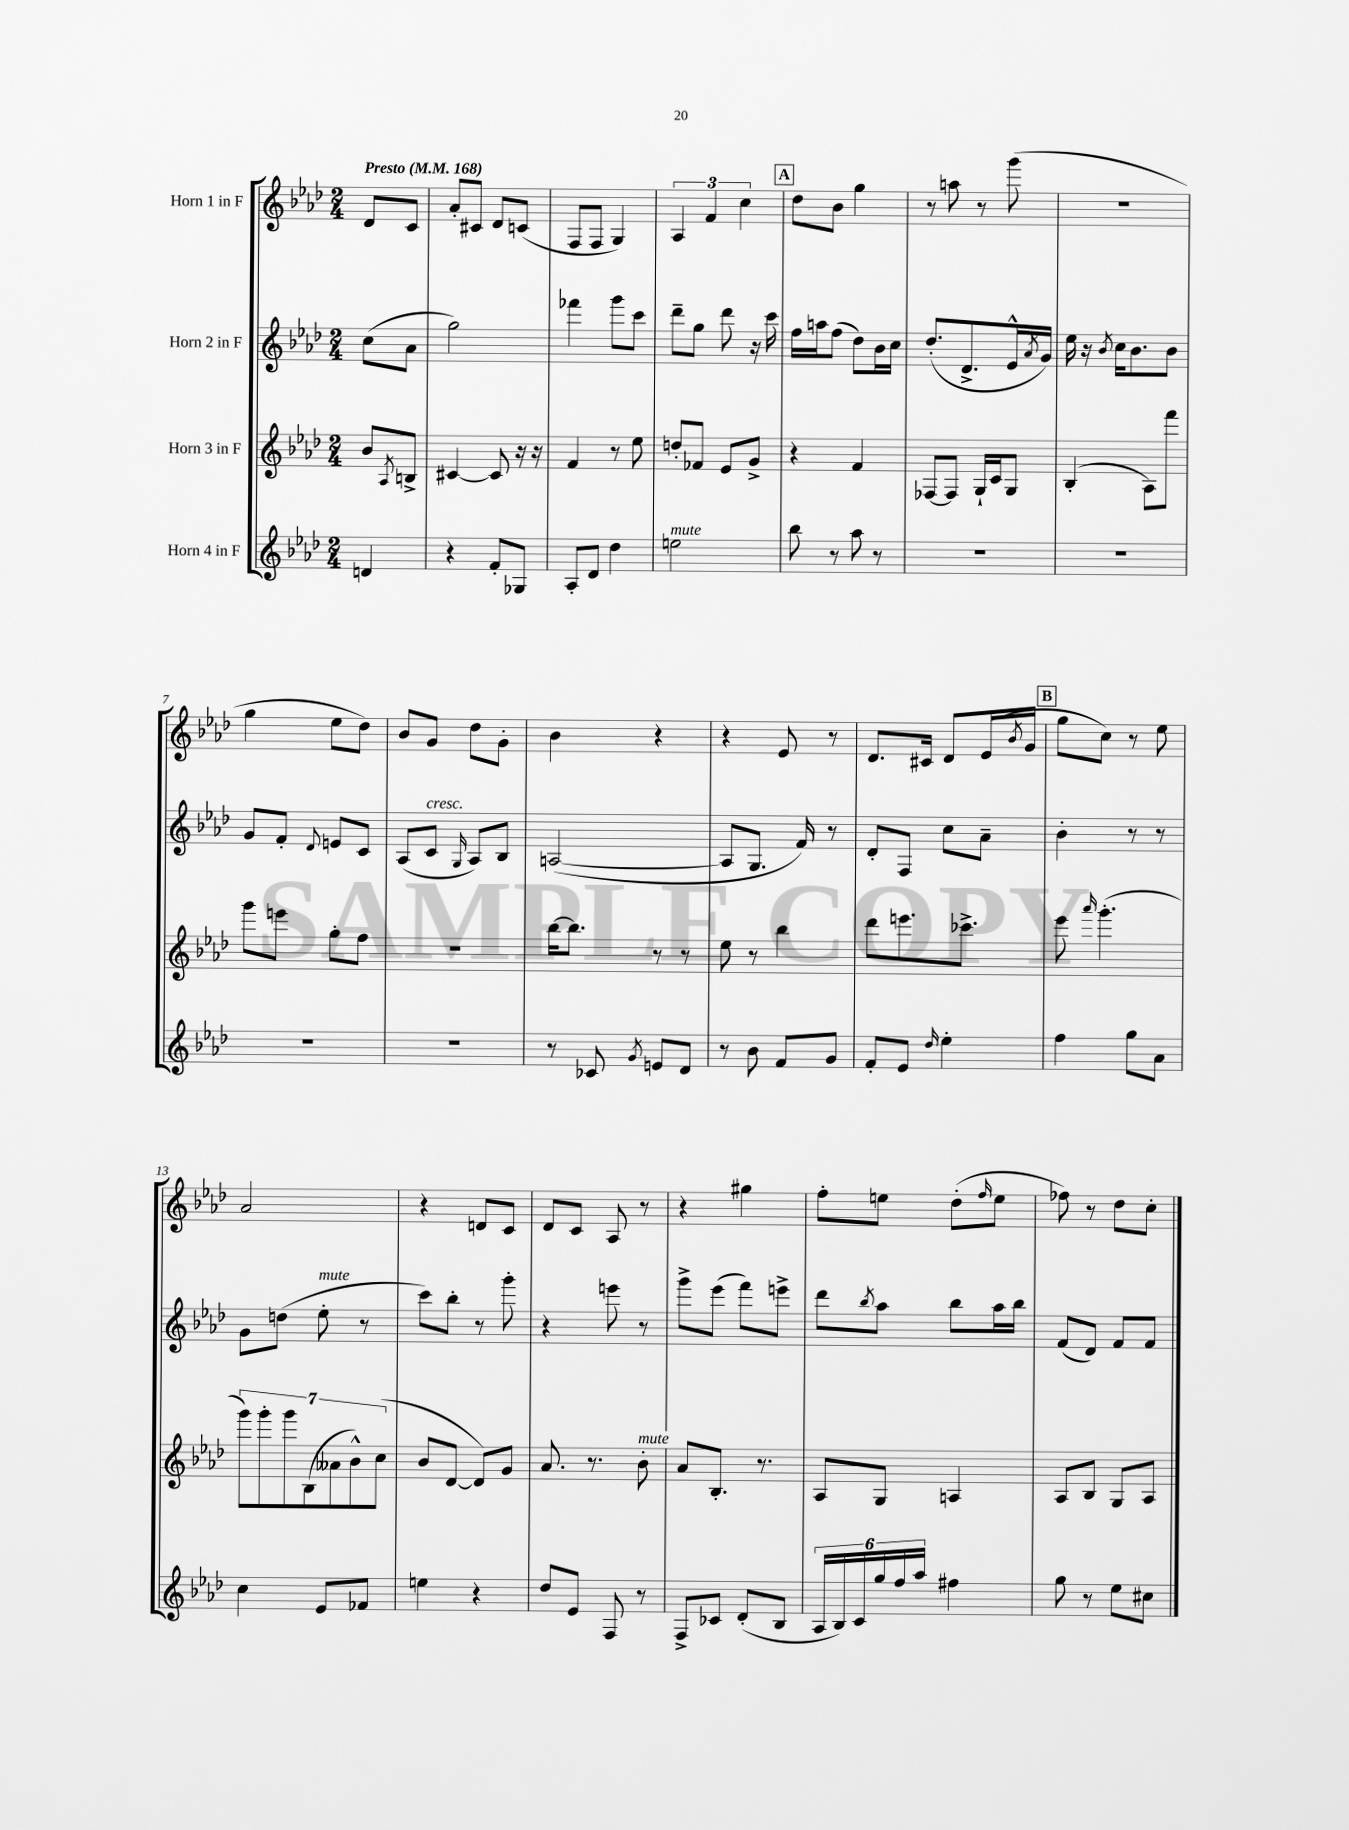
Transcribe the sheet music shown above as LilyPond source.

<<
\new StaffGroup <<
\new Staff = "s0" \with { instrumentName = "Horn 1 in F" } {
    \clef treble \key aes \major \numericTimeSignature \time 2/4 \partial 4 \tempo "Presto" 4 = 168
    des'8 c'8 |
    aes'8-. cis'8 des'8 c'8( |
    f8 f8 g4) |
    \tuplet 3/2 { aes4 f'4 c''4 } |
    \mark \markup { \box "A" } des''8 bes'8 g''4 |
    r8 a''8 r8 g'''8( |
    R2 |
    g''4 ees''8 des''8) |
    bes'8 g'8 des''8 g'8-. |
    bes'4 r4 |
    r4 ees'8 r8 |
    des'8. cis'16 des'8 ees'16( \acciaccatura { bes'8 } g'16 |
    \mark \markup { \box "B" } g''8 c''8) r8 ees''8 |
    aes'2 |
    r4 d'8 c'8 |
    des'8 c'8 aes8 r8 |
    r4 gis''4 |
    f''8-. e''8 des''8-.( \grace { f''16 } e''8 |
    fes''8) r8 des''8 c''8-. \bar "|." |
}
\new Staff = "s1" \with { instrumentName = "Horn 2 in F" } {
    \clef treble \key aes \major \numericTimeSignature \time 2/4 \partial 4
    c''8( aes'8 |
    g''2) |
    fes'''4 g'''8 c'''8 |
    des'''8-- g''8 des'''8 r16 c'''16 |
    \mark \markup { \box "A" } f''16 a''16 f''8( des''8) bes'16 c''16 |
    des''8.-.( des'8.-> ees'16-^ \acciaccatura { aes'8 } g'16) |
    ees''16 r16 \acciaccatura { bes'8 } c''16 bes'8. bes'8 |
    g'8 f'8-. \appoggiatura { des'8 } e'8 c'8 |
    aes8( c'8^\markup { \italic "cresc." } \grace { g16 } aes8) bes8 |
    a2~( |
    a8 g8. f'16) r8 |
    des'8-. f8 c''8 aes'8-- |
    \mark \markup { \box "B" } bes'4-. r8 r8 |
    g'8 d''8( ees''8-.^\markup { \italic "mute" } r8 |
    c'''8) bes''8-. r8 g'''8-. |
    r4 e'''8 r8 |
    g'''8-> ees'''8( f'''8) e'''8-> |
    des'''8 \acciaccatura { bes''8 } aes''8 bes''8 aes''16 bes''16 |
    f'8( des'8) f'8 f'8 \bar "|." |
}
\new Staff = "s2" \with { instrumentName = "Horn 3 in F" } {
    \clef treble \key aes \major \numericTimeSignature \time 2/4 \partial 4
    bes'8 \acciaccatura { aes8 } b8-> |
    cis'4~ cis'8 r16 r16 |
    f'4 r8 ees''8 |
    d''8-. fes'8 ees'8 g'8-> |
    \mark \markup { \box "A" } r4 f'4 |
    fes8~ fes8 g16-! c'16 g8 |
    bes4-.( aes8) f'''8 |
    g'''8 e'''8 g''8-. f''8 |
    R2 |
    bes''16~ bes''8. r8 r8 |
    ees''8 r8 bes''4 |
    des'''8 e'''8. ces'''8.-> |
    \mark \markup { \box "B" } ees'''8 \grace { aes'''16 } g'''4.-.( |
    \tuplet 7/4 { g'''8) g'''8-. g'''8 bes8( aeses'8 bes'8-^) c''8( } |
    bes'8 des'8~ des'8) g'8 |
    aes'8. r8. bes'8-.^\markup { \italic "mute" } |
    aes'8 bes8.-. r8. |
    aes8 g8 a4 |
    aes8 bes8 g8 aes8 \bar "|." |
}
\new Staff = "s3" \with { instrumentName = "Horn 4 in F" } {
    \clef treble \key aes \major \numericTimeSignature \time 2/4 \partial 4
    d'4 |
    r4 f'8-. ges8 |
    aes8-. des'8 des''4 |
    e''2^\markup { \italic "mute" } |
    \mark \markup { \box "A" } bes''8 r8 aes''8 r8 |
    R2 |
    R2 |
    R2 |
    R2 |
    r8 ces'8 \acciaccatura { g'8 } e'8 des'8 |
    r8 bes'8 f'8 g'8 |
    f'8-. ees'8 \grace { des''16 } ees''4-. |
    \mark \markup { \box "B" } f''4 g''8 aes'8 |
    c''4 ees'8 fes'8 |
    e''4 r4 |
    des''8 ees'8 f8 r8 |
    f8-> ces'8 des'8-.( bes8 |
    \tuplet 6/4 { aes16 bes16) c'16 g''16 f''16 aes''16 } fis''4 |
    g''8 r8 ees''8 cis''8 \bar "|." |
}
>>
>>
